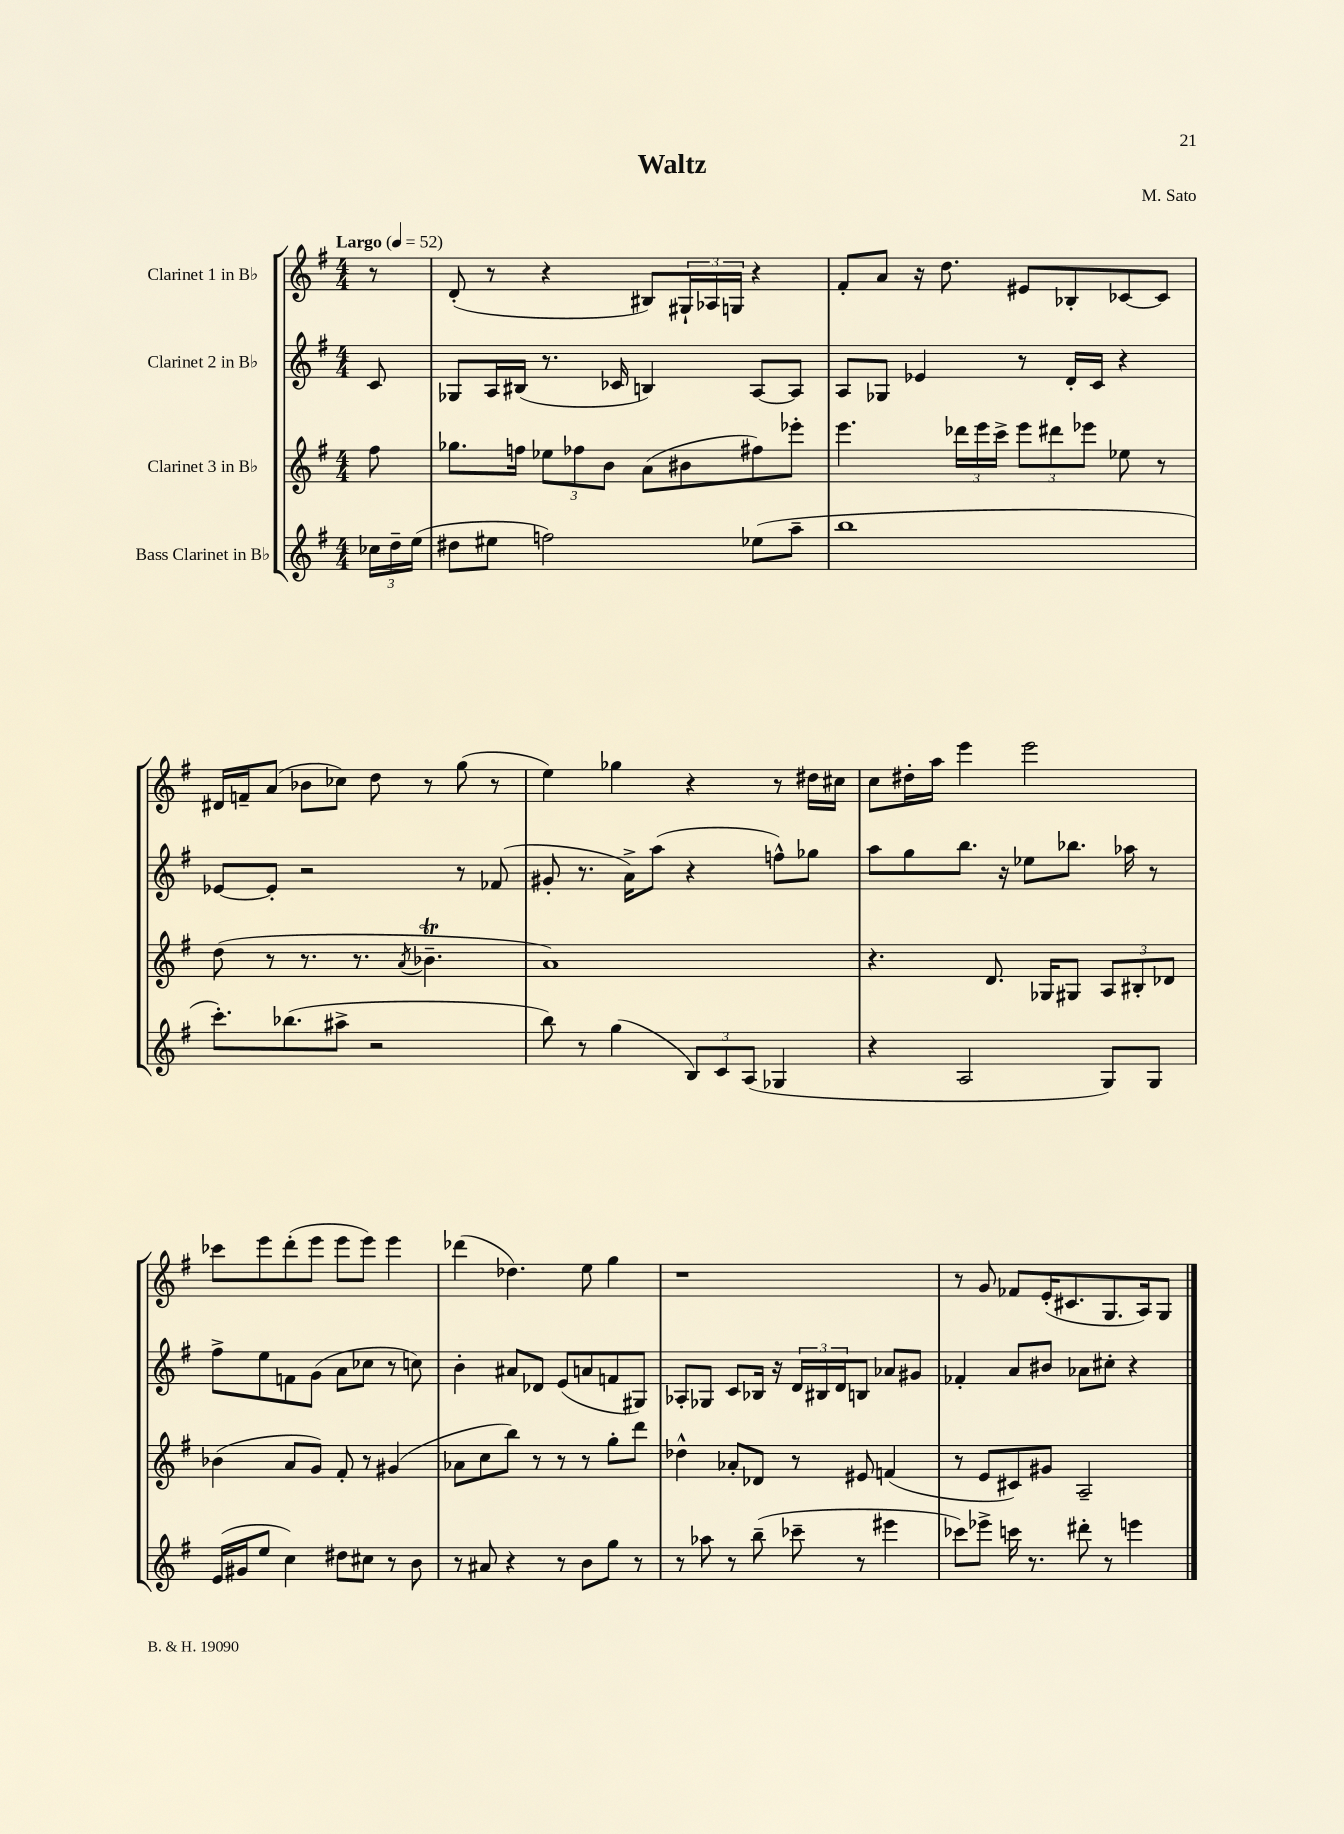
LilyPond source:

\header { title = "Waltz" composer = "M. Sato" }
<<
\new StaffGroup <<
\new Staff = "s0" \with { instrumentName = "Clarinet 1 in Bb" } {
    \clef treble \key g \major \numericTimeSignature \time 4/4 \partial 8 \tempo "Largo" 4 = 52
    r8 |
    d'8-.( r8 r4 bis8) \tuplet 3/2 { gis16-! aes16 g16 } r4 |
    fis'8-. a'8 r16 d''8. eis'8 bes8-. ces'8~ ces'8 |
    dis'16 f'16-- a'8( bes'8 ces''8) d''8 r8 g''8( r8 |
    e''4) ges''4 r4 r8 dis''16 cis''16 |
    c''8 dis''16-. a''16 e'''4 e'''2 |
    ces'''8 e'''8 d'''8-.( e'''8 e'''8 e'''8) e'''4 |
    des'''4( des''4.) e''8 g''4 |
    r1 |
    r8 g'8 fes'8 e'16-.( cis'8. g8. a16) g8 \bar "|." |
}
\new Staff = "s1" \with { instrumentName = "Clarinet 2 in Bb" } {
    \clef treble \key g \major \numericTimeSignature \time 4/4 \partial 8
    c'8 |
    ges8 a16 bis16( r8. ces'16 b4) a8~ a8 |
    a8 ges8 ees'4 r8 d'16-. c'16 r4 |
    ees'8~ ees'8-. r2 r8 fes'8( |
    gis'8-. r8. a'16->) a''8( r4 f''8-^) ges''8 |
    a''8 g''8 b''8. r16 ees''8 bes''8. aes''16 r8 |
    fis''8-> e''8 f'8 g'8( a'8 ces''8 r8 c''8) |
    b'4-. ais'8 des'8 e'8( a'8 f'8 gis8) |
    aes8-. ges8 c'8 bes16 r16 \tuplet 3/2 { d'16 bis16 d'16 } b8 aes'8 gis'8 |
    fes'4-. a'8 bis'8 aes'8 cis''8-. r4 \bar "|." |
}
\new Staff = "s2" \with { instrumentName = "Clarinet 3 in Bb" } {
    \clef treble \key g \major \numericTimeSignature \time 4/4 \partial 8
    fis''8 |
    ges''8. f''16 \tuplet 3/2 { ees''8 fes''8 b'8 } a'8( bis'8 fis''8) ees'''8-. |
    e'''4. \tuplet 3/2 { des'''16 e'''16 c'''16-> } \tuplet 3/2 { e'''8 dis'''8 ees'''8 } ees''8 r8 |
    d''8( r8 r8. r8. \acciaccatura { a'8 } bes'4.--\trill |
    a'1) |
    r4. d'8. ges16 gis8 \tuplet 3/2 { a8 bis8-. des'8 } |
    bes'4( a'8 g'8) fis'8-. r8 gis'4( |
    aes'8 c''8 b''8) r8 r8 r8 g''8-. d'''8 |
    des''4-^ aes'8-. des'8 r8 eis'8 f'4( |
    r8 e'8 cis'8) gis'8 a2-- \bar "|." |
}
\new Staff = "s3" \with { instrumentName = "Bass Clarinet in Bb" } {
    \clef treble \key g \major \numericTimeSignature \time 4/4 \partial 8
    \tuplet 3/2 { ces''16 d''16-- e''16( } |
    dis''8 eis''8 f''2) ees''8( a''8-- |
    b''1 |
    c'''8.-.) bes''8.( ais''8-> r2 |
    b''8) r8 g''4( \tuplet 3/2 { b8) c'8 a8( } ges4 |
    r4 a2 g8) g8 |
    e'16( gis'16 e''8 c''4) dis''8 cis''8 r8 b'8 |
    r8 ais'8 r4 r8 b'8 g''8 r8 |
    r8 aes''8 r8 b''8--( ces'''8-- r8 eis'''4 |
    ces'''8) ees'''8-> c'''16 r8. dis'''8-. r8 e'''4 \bar "|." |
}
>>
>>
\layout { \context { \Score \remove "Bar_number_engraver" } }
